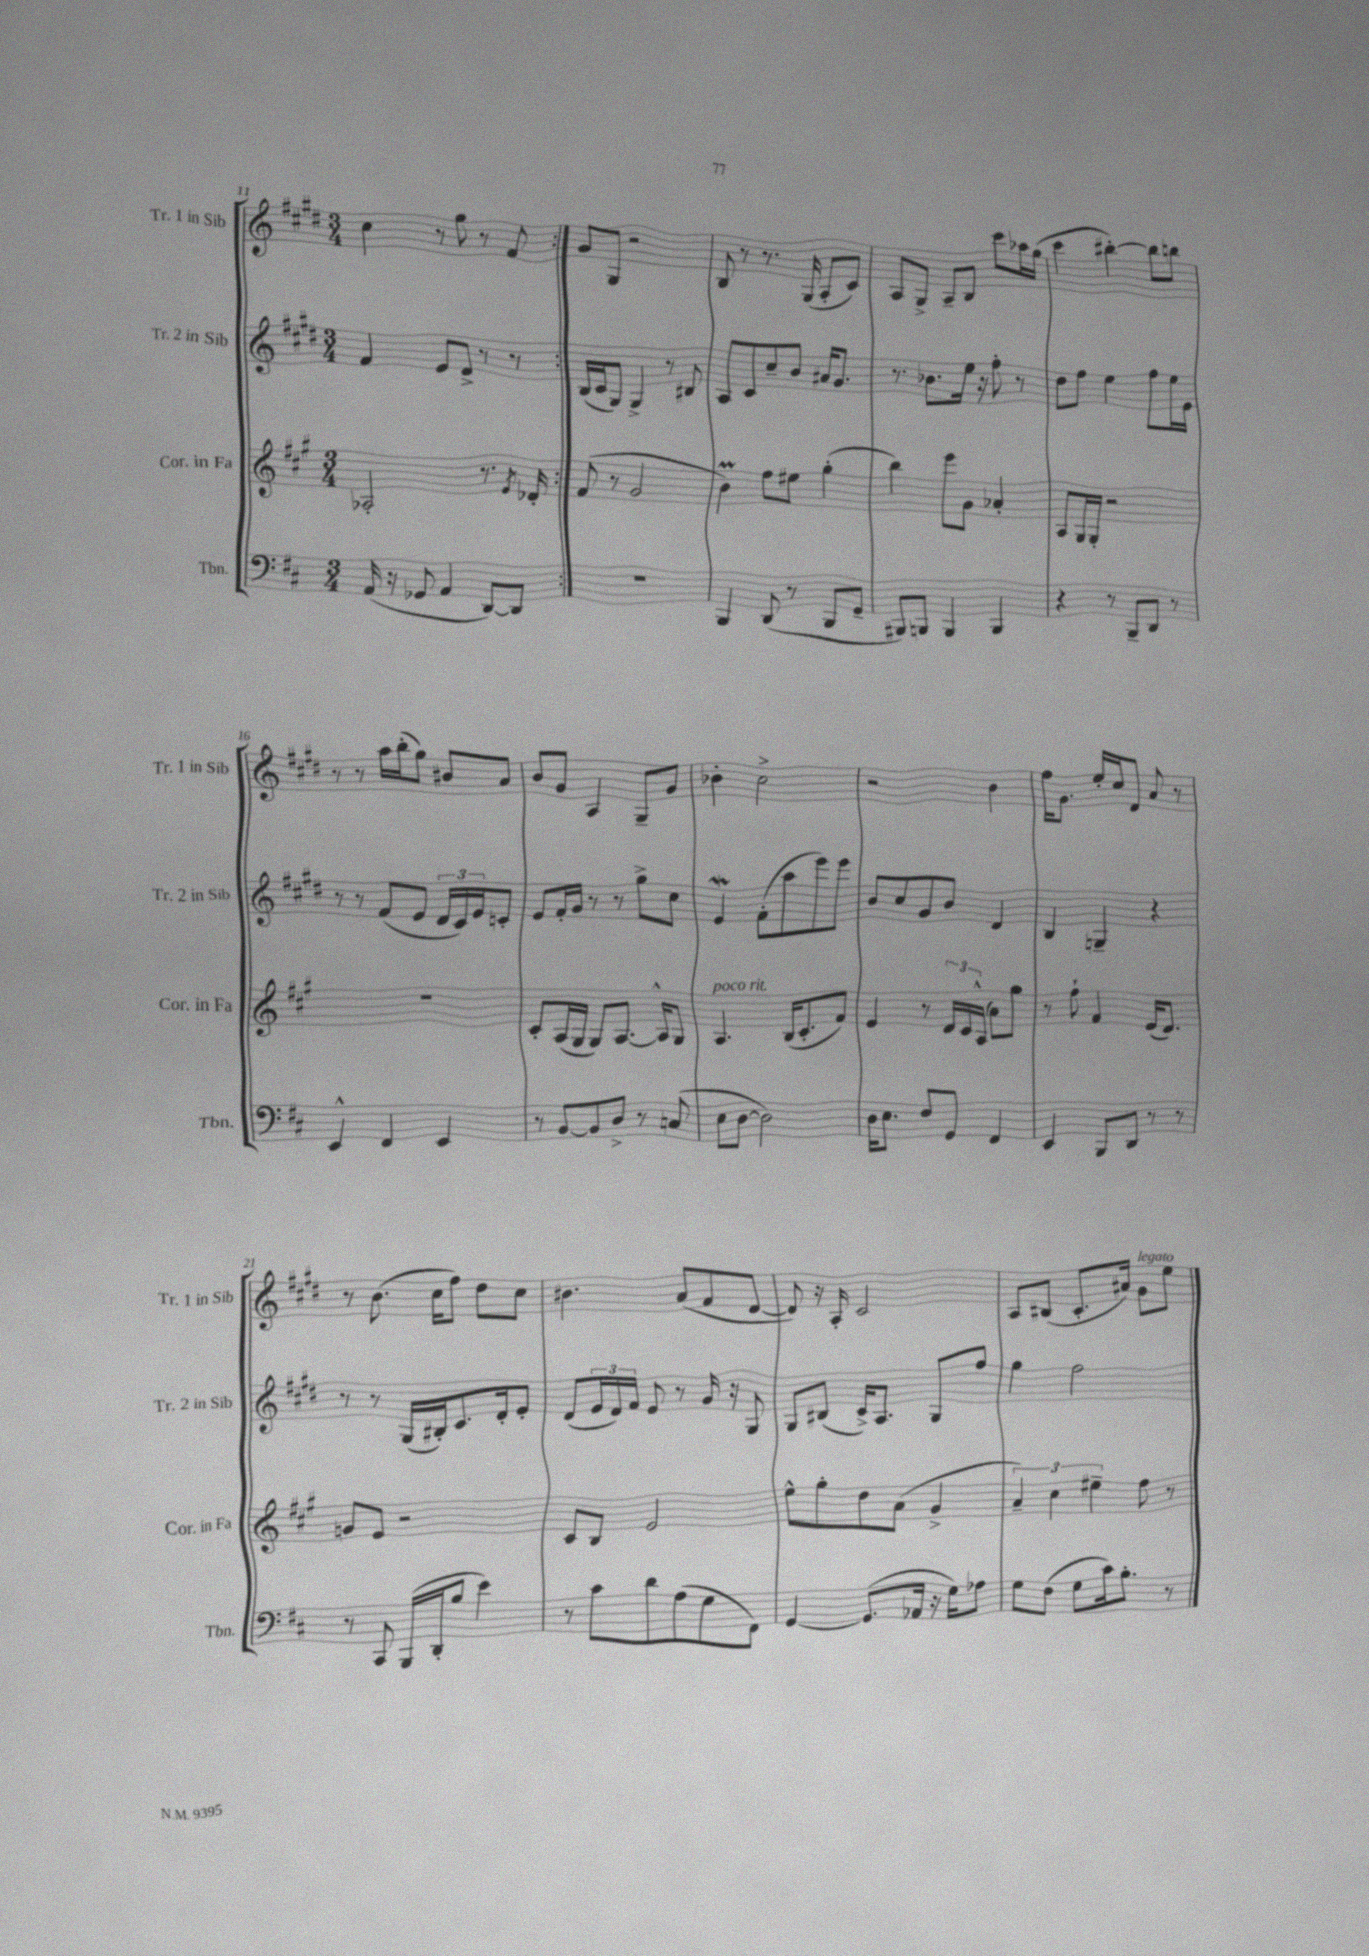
<<
\new StaffGroup <<
\new Staff = "s0" \with { instrumentName = "Tr. 1 in Sib" shortInstrumentName = "Tr. 1 in Sib" } {
    \clef treble \key e \major \numericTimeSignature \time 3/4
    \repeat volta 2 { cis''4 r8 gis''8 r8 fis'8 | }
    gis'8 gis8 r2 |
    b8 r8 r8. gis16( a8-. cis'8) |
    a8 gis8-> a8-- b8 cis'''8 aes''16 gis''16( |
    cis'''4 bis''4~-.) bis''8 b''8 |
    r8 r8 a''16 b''16-.( gis''8) bis'8 a'8 |
    b'8 gis'8 a4 gis8-- gis'8 |
    bes'4-. cis''2-> |
    r2 b'4 |
    fis''16 gis'8. e''16-. cis''16 dis'8 a'8 r8 |
    r8 b'8.( cis''16 fis''8) dis''8 cis''8 |
    bis'4. a'8( fis'8 dis'8~ |
    dis'8) r16 a16-. cis'2 |
    a8 bis8( cis'8.-. ais'16) gis'8^\markup { \italic "legato" } e''8 \bar "|." |
}
\new Staff = "s1" \with { instrumentName = "Tr. 2 in Sib" shortInstrumentName = "Tr. 2 in Sib" } {
    \clef treble \key e \major \numericTimeSignature \time 3/4
    \repeat volta 2 { fis'4 e'8 dis'8-> r8 r8 | }
    b16( cis'16 gis8) gis4-> r8 bis8 |
    a8 cis'8 cis''8-- b'8 ais'16 gis'8. |
    r8. bes'8. e''16 r16 fis''8-. r8 |
    dis''8 fis''8 e''4 fis''8 e''16 e'16 |
    r8 r8 fis'8( e'8 \tuplet 3/2 { dis'16 cis'16) e'16 } c'8-. |
    e'8 fis'16-. gis'16 r8 r8 gis''8-> cis''8 |
    e'4\mordent fis'8-.( a''8 e'''8) e'''8 |
    b'8 cis''8 gis'8 b'8 dis'4 |
    b4 g4-- r4 |
    r8 r8 gis16( bis16-.) cis'8. dis'16-. e'8-. |
    dis'8( \tuplet 3/2 { e'16 dis'16) fis'16 } e'8 r8 gis'16 r16 gis8 |
    gis8 bis8( cis'16->) a8. gis8 fis''8 |
    gis''4 fis''2 \bar "|." |
}
\new Staff = "s2" \with { instrumentName = "Cor. in Fa" shortInstrumentName = "Cor. in Fa" } {
    \clef treble \key a \major \numericTimeSignature \time 3/4
    \repeat volta 2 { aes2-. r8. \acciaccatura { e'8 } des'16-. | }
    fis'8( r8 gis'2 |
    b'4\prall) fis''8 eis''8 gis''4-.( |
    b''4) e'''8 gis'8 aes'4-. |
    a8 gis16 gis16-. r2 |
    R2. |
    cis'8-. a16( gis16 gis8) a8.~ a16-^ gis8 |
    a4.^\markup { \italic "poco rit." } b16( cis'8.-. fis'8) |
    e'4 r8 \tuplet 3/2 { d'16 cis'16 a16-^( } a'8) gis''8 |
    r8 fis''8-! fis'4 e'16( d'8.) |
    g'8 e'8 r2 |
    cis'8 b8 e'2 |
    e''8-^ gis''8-. d''8 a'8( gis'4-> |
    \tuplet 3/2 { a'4--) cis''4 eis''4-- } fis''8 r8 \bar "|." |
}
\new Staff = "s3" \with { instrumentName = "Tbn." shortInstrumentName = "Tbn." } {
    \clef bass \key d \major \numericTimeSignature \time 3/4
    \repeat volta 2 { a,16( r16 ges,8 a,4 d,8~) d,8 | }
    R2. |
    b,,4 d,8( r8 b,,8 g,8-- |
    bis,,8) b,,8 b,,4 b,,4 |
    r4 r8 b,,8-- d,8 r8 |
    e,4-^ fis,4 e,4 |
    r8 b,8~ b,8 d8-> r8 c8( |
    e8 d8~ d2) |
    d16 e8. fis8 g,8 fis,4 |
    e,4 b,,8 d,8 r8 r8 |
    r8 cis,8 b,,16( d,16-. b8 e'4) |
    r8 cis'8 d'8 a8( g8 fis,8) |
    g,4~ g,8.( aes,16 r16 g16) aes8 |
    g8 fis8( g8 cis'16) b8.-. r8 \bar "|." |
}
>>
>>
\layout { \context { \Score currentBarNumber = #11 } }
